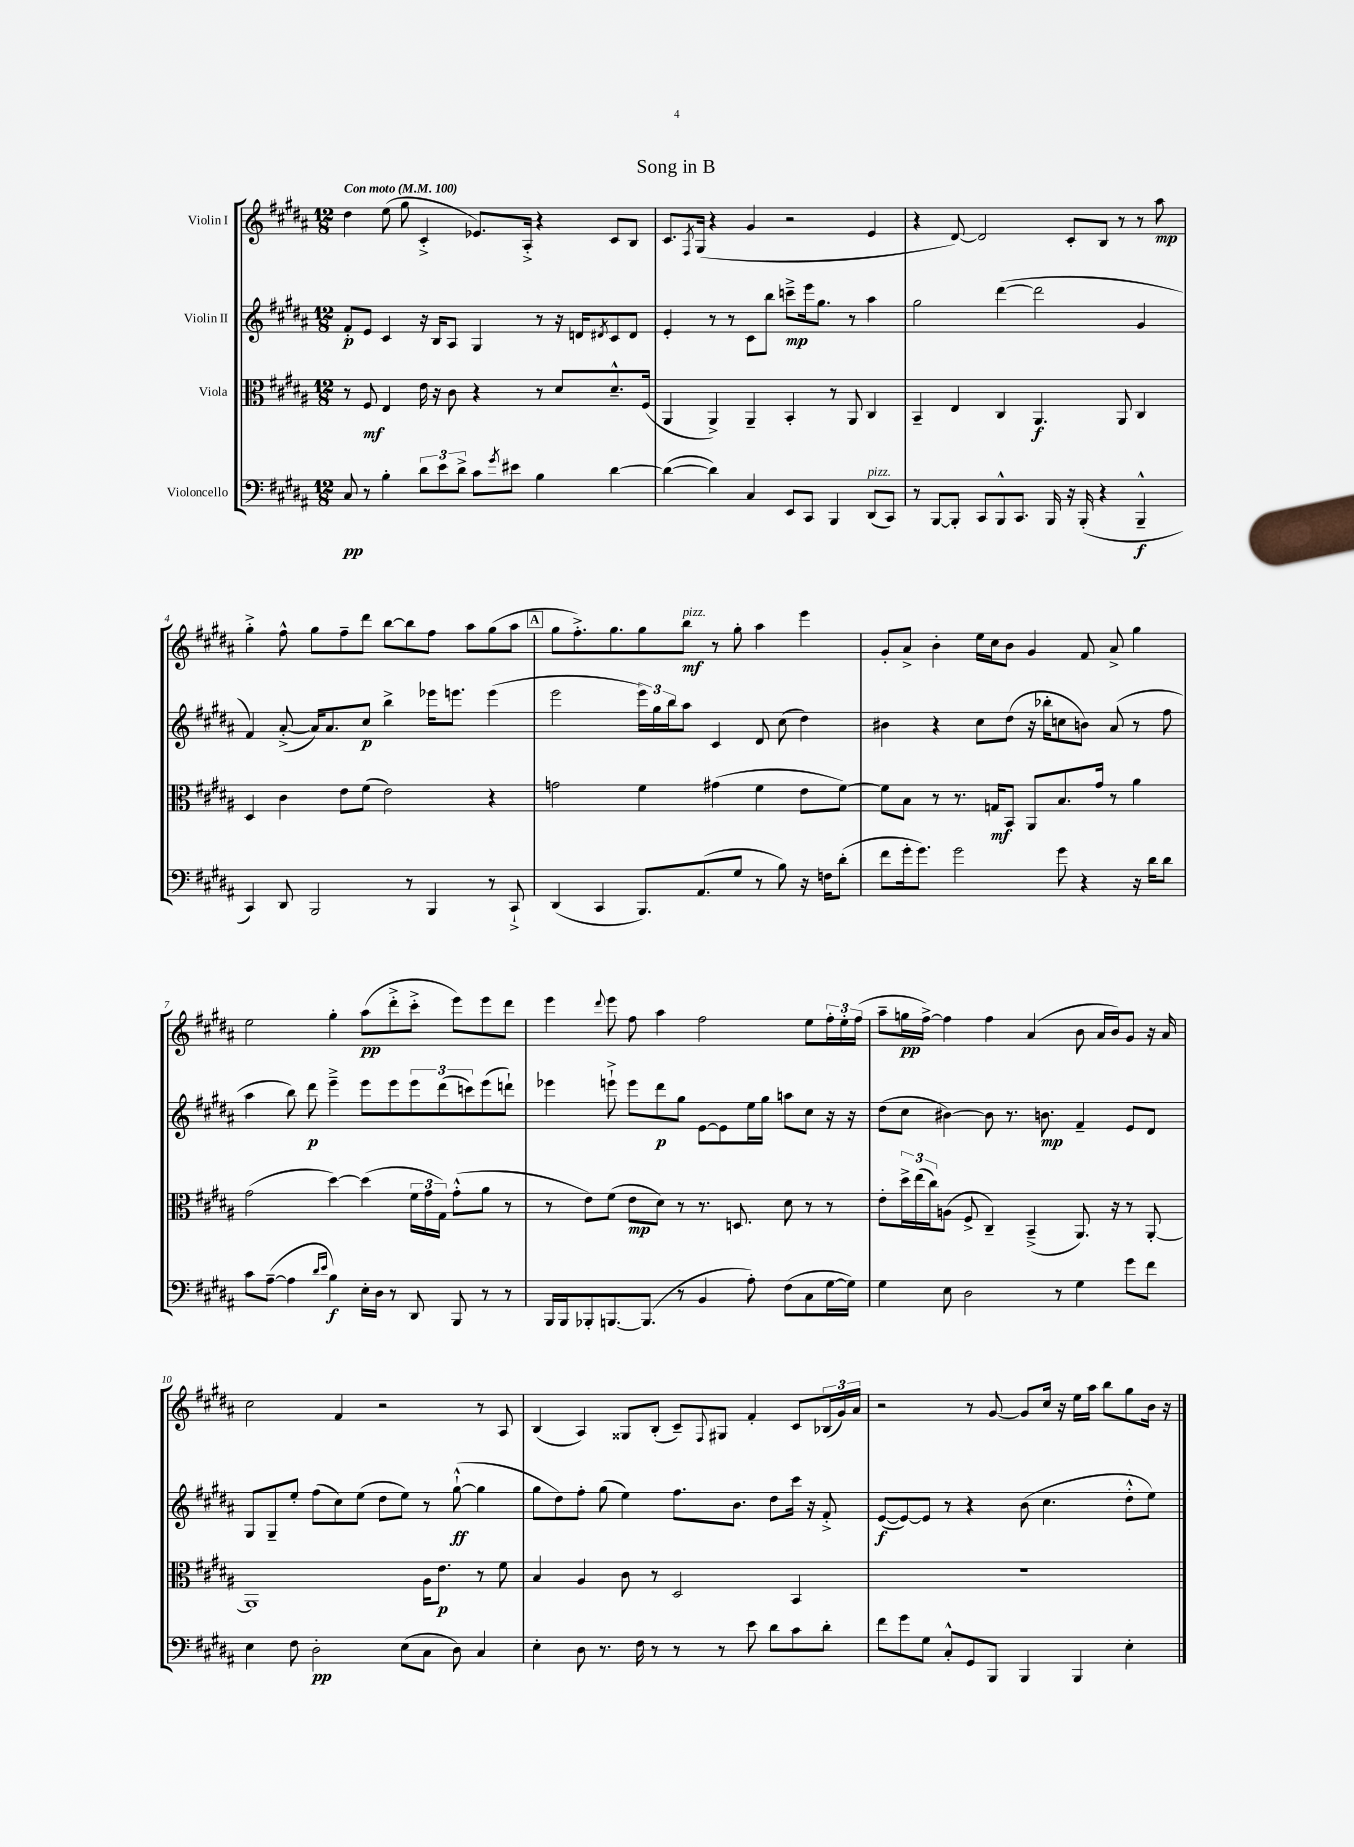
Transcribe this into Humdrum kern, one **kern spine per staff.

**kern	**kern	**kern	**kern
*staff4	*staff3	*staff2	*staff1
*clefF4	*clefC3	*clefG2	*clefG2
*k[f#c#g#d#a#]	*k[f#c#g#d#a#]	*k[f#c#g#d#a#]	*k[f#c#g#d#a#]
*M12/8	*M12/8	*M12/8	*M12/8
*MM100	*MM100	*MM100	*MM100
8C#/	8r	8f#'/L	4dd#\
8r	8F#/	8e/J	.
4B'\	4E/	4c#/	(8ee\
.	.	.	8gg#\
12d#\L	16e\	16r	4c#'^/
.	16r	16B/LK	.
12e\	.	.	.
.	8c#\	8A#/J	.
12d#^\J	.	.	.
8c#\L	4r	4G#/	8.e-/L)
8qg#/	.	.	.
8e#\J	.	.	.
.	.	.	16A#'^/Jk
4B\	8r	8r	4r
.	8d#/L	16r	.
.	.	16d/LK	.
.	.	8qd#/	.
[4d#\	8.d#~^^/	8c#/	8c#/L
.	.	8d#/J	8B/J
.	(16F#/Jk	.	.
=	=	=	=
(4d#\_	4AA#/	4e'/	8.c#/L
.	.	.	8qF#/
.	.	.	(16G#/Jk
4d#\])	4AA#^/)	8r	4r
.	.	8r	.
4C#/	4AA#~/	8c#\L	4g#/
.	.	8bb\J	.
8EE/L	4BB'/	8ccc~^\L	2r
8CC#/J	.	16eee\k	.
.	.	8.gg#\J	.
4BBB/	8r	.	.
.	8AA#/	8r	.
(8DD#/L	4C#/	4aa#\	4e/
8CC#/J)	.	.	.
=	=	=	=
8r	4BB~/	2gg#\	4r
[8BBB/L	.	.	.
8BBB'/]J	4E/	.	[8d#/)
8CC#/L	.	.	2d#/]
8BBB^^/	4C#/	([4ddd#\	.
8.CC#/J	.	.	.
.	4.AA#/	2ddd#\]	.
16BBB/	.	.	.
16r	.	.	8c#'/L
(16BBB'/	.	.	.
4r	.	.	8B/J
.	8AA#/	.	8r
4BBB~^^/	4C#/	4g#/	8r
.	.	.	8aa#\
=	=	=	=
4CC#/)	4D#/	4f#/)	4gg#'^\
8DD#/	4c#\	([8a#'^/	8ff#^^\
2BBB/	.	16a#/]LK)	8gg#\L
.	.	8.a#/	.
.	8e\L	.	8ff#~\
.	(8f#\J	8cc#/J	8ddd#\J
.	2e\)	4bb^\	[8bb\L
8r	.	.	8bb\]
4BBB/	.	16eee-\LK	8ff#\J
.	.	8.eee\J	.
.	.	.	8aa#\L
8r	4r	(4eee\	(8gg#\
8CC#`^/	.	.	8aa#\J
=	=	=	=
(4DD#/	2g\	2eee\	8gg#\L
.	.	.	8.ff#'^\)
4CC#/	.	.	.
.	.	.	8.gg#\
8.BBB/L)	4f#\	24eee\LL)	8gg#\
.	.	24gg#\	.
.	.	24bb\J	.
.	.	8aa#\J	8bb\J
(8.AA#/	.	.	.
.	(4g#\	4c#/	8r
8G#/J	.	.	8gg#'\
8r	4f#\	8d#/	4aa#\
8B\)	.	(8cc#\	.
16r	8e\L	4dd#\)	4eee\
16F\LK	.	.	.
(8d#'\J	[8f#\J)	.	.
=	=	=	=
8f#\L	8f#\]L	4b#\	8g#'/L
16g#'\k	8B\J	.	8a#^/J
8.g#\J)	.	.	.
.	8r	4r	4b'\
2g#\	8.r	.	.
.	.	8cc#\L	16ee\LL
.	16G/LK	.	16cc#\J
.	8BB/J	(8dd#\J	8b\J
.	8AA#/L	16r	4g#/
.	.	16bb-'\LK	.
8g#\	8.B/	8cc\	.
4r	.	8b\J)	8f#/
.	16g#/Jk	.	.
.	8r	(8a#/	8a#^/
16r	4a#\	8r	4gg#\
16d#\LK	.	.	.
8d#\J	.	8ff#\	.
=	=	=	=
8c#\L	(2g#\	4aa#\	2ee\
([8A#~\J	.	.	.
4A#\]	.	8bb\)	.
.	.	8ddd#\	.
16qqd#/LL	.	.	.
16qqe/JJ	.	.	.
4B\)	[4dd#\)	4eee~^\	4gg#'\
16E'\LL	(4dd#\]	8eee\L	(8aa#\L
16D#\JJ	.	.	.
8r	.	8eee\	8ddd#'^\
8DD#/	24f#\LL	12eee\	8ccc#'^\J
.	24g#\	.	.
.	24G#\JJ)	(12ddd#\	.
8BBB/	(8g#'^^\L	.	8eee\L)
.	.	12ccc\)	.
8r	8a#\J	(8eee\	8eee\
8r	8r	8ddd`\J)	8ddd#\J
=	=	=	=
16BBB/LL	8r	4eee-\	4eee\
16BBB/J	.	.	.
8BBB-'/	8e\L)	.	.
.	.	.	8qqddd#/
[8.BBB/	(8f#\J	8eee`^\	8eee\
.	8e\L	8eee\L	8ff#\
(8.BBB/]J	.	.	.
.	8d#\J)	8ddd#\	4aa#\
8r	8r	8gg#\J	.
4BB/	8.r	[8e\L	2ff#\
.	.	8e\]	.
.	8.D/	.	.
8A#'\)	.	16ee\L	.
.	.	16gg#\JJ	.
(8F#\L	8d#\	8aa\L	.
8C#\	8r	8cc#\J	8ee\L
[16G#\L	8r	16r	24ff#'\L
.	.	.	24ee'\
16G#\]JJ)	.	16r	.
.	.	.	(24ff#\JJ
=	=	=	=
4G#\	8e'\L	(8dd#\L	8aa#~\L
.	24dd#^\L	8cc#\J	16gg\L
.	(24ee\	.	.
.	.	.	[16ff#^\JJ)
.	24cc#\J)	.	.
8E\	(8A\J	[4b#\)	4ff#\]
2D#\	8F#^/	.	.
.	4C#~/)	8b#\]	4ff#\
.	.	8.r	.
.	(4BB~^/	.	(4a#/
.	.	8.b\	.
8r	.	.	.
4G#\	8.AA#/)	4f#~/	8b\
.	.	.	16a#/LL
.	16r	.	16b/J)
8g#\L	8r	8e/L	8g#/J
8f#\J	[8AA#'/	8d#/J	16r
.	.	.	16a#/
=	=	=	=
4E\	1AA#]	8G#/L	2cc#\
.	.	8G#~/	.
8F#\	.	8ee'/J	.
2D#'\	.	(8ff#\L	.
.	.	8cc#\)	4f#/
.	.	(8ee\J	.
.	.	8dd#\L	2r
(8E\L	.	8ee\J)	.
8C#\J	16A#\LK	8r	.
.	8.e\J	.	.
8D#\)	.	([8gg#`^^\	.
4C#/	8r	4gg#\]	8r
.	8f#\	.	8A#/
=	=	=	=
4E'\	4B/	8gg#\L	(4B/
.	.	8dd#\)	.
8D#\	4A#/	8ff#'\J	4A#/)
8.r	.	(8gg#\	.
.	8c#\	4ee\)	8G##/L
16F#\	.	.	.
8r	8r	.	(8B'/J
8r	2D#/	8.ff#\L	8c#~/L)
.	.	.	8qqF#/
8r	.	.	8G#/J
.	.	8.b\J	.
8e\	.	.	4f#'/
8d#\L	.	8dd#\L	.
8c#\	4BB/	16ccc#\Jk	8c#/L
.	.	16r	.
8d#'\J	.	8f#'^/	(24B-/L
.	.	.	24g#/)
.	.	.	24a#/JJ
=	=	=	=
8f#\L	1.r	([8e/L	2r
8g#\	.	8e/_)	.
8G#\J	.	8e/]J	.
8C#'^^/L	.	8r	.
8GG#/	.	4r	8r
8BBB/J	.	.	[8g#/
4BBB/	.	(8b\	8g#/]L
.	.	4.cc#\	16cc#/Jk
.	.	.	16r
4BBB/	.	.	16ee\LL
.	.	.	16aa#\JJ
.	.	.	8bb\L
4E'\	.	8dd#'^^\L	8gg#\
.	.	8ee\J)	16b\Jk
.	.	.	16r
==	==	==	==
*-	*-	*-	*-
